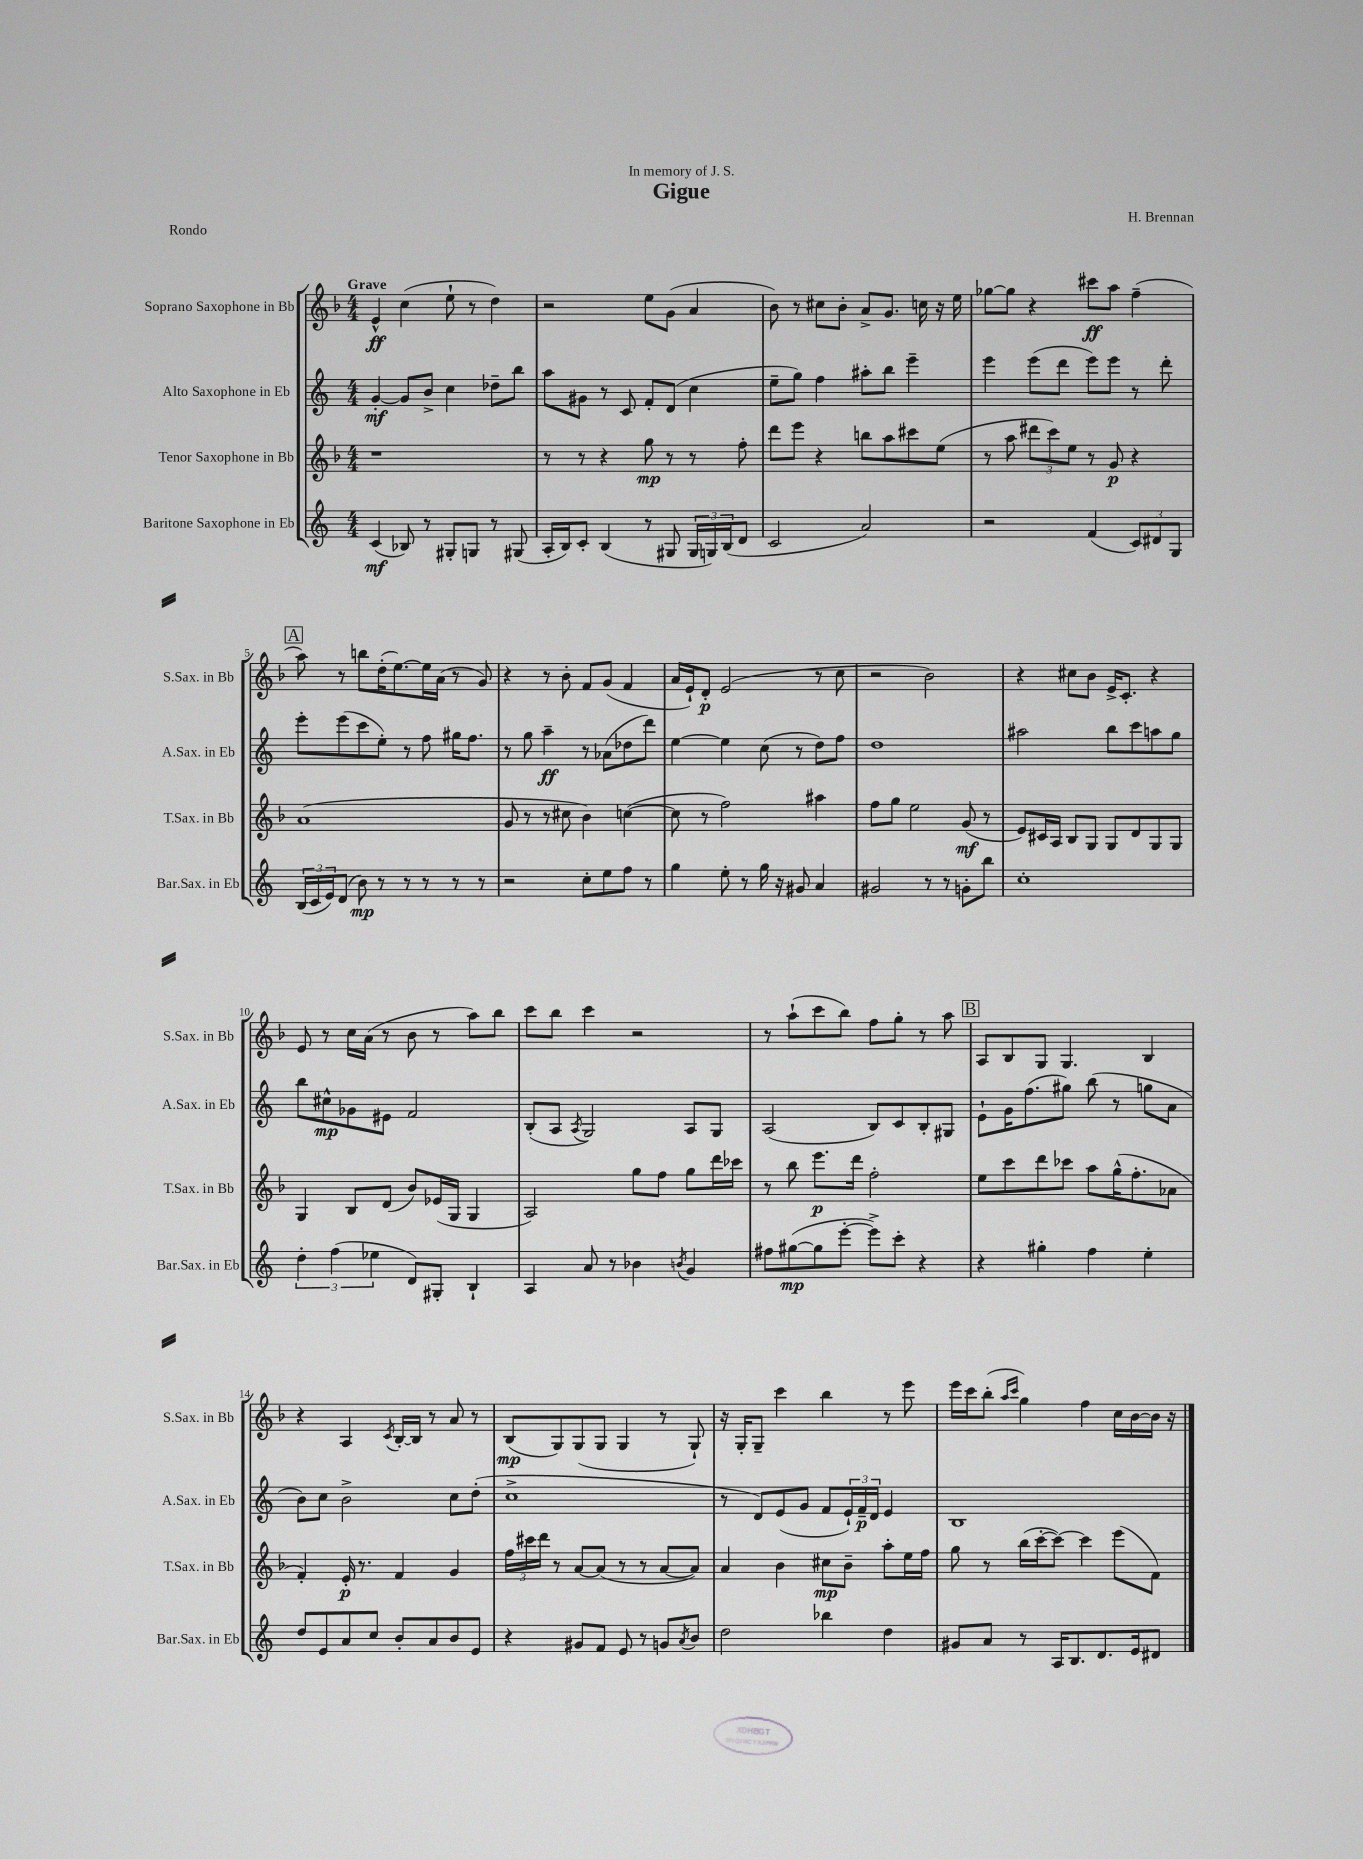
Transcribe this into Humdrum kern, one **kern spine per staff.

**kern	**kern	**kern	**kern
*staff4	*staff3	*staff2	*staff1
*clefG2	*clefG2	*clefG2	*clefG2
*k[]	*k[b-]	*k[]	*k[b-]
*M4/4	*M4/4	*M4/4	*M4/4
(4c	1r	[4g'	4e^^
8B-)	.	8g]	(4cc
8r	.	8b^	.
8G#'	.	4cc	8ee`
8G	.	.	8r
8r	.	8dd-~	4dd)
(8G#	.	8bb	.
=	=	=	=
16A'	8r	8aa	2r
16B)	.	.	.
8c'	8r	8g#	.
(4B	4r	8r	.
.	.	8c	.
8r	8gg	8f'	8ee
8G#	8r	(8d	(8g
24G#	8r	4cc	4a
24G)	.	.	.
(24B	.	.	.
8d	8ff'	.	.
=	=	=	=
2c	8ddd	8ee~	8b-)
.	8eee	8gg)	8r
.	4r	4ff	8cc#
.	.	.	8b-'
2a)	8bb	8aa#'	8a^
.	8aa	8bb	8.g
.	8ccc#	4eee~	.
.	.	.	16cc
.	(8ee	.	16r
.	.	.	16ee
=	=	=	=
2r	8r	4eee	[8gg-
.	8aa	.	8gg-]
.	12ddd#	(8eee	4r
.	12ccc)	.	.
.	.	8ddd	.
.	12ee	.	.
(4f	8r	8eee)	8ccc#
.	8g	8eee	8aa
12c)	4r	8r	(4ff~
12d#	.	.	.
.	.	8ddd'	.
12G	.	.	.
=	=	=	=
(24B	(1a	8eee'	8aa)
24c	.	.	.
24e)	.	.	.
(8d	.	(8eee	8r
8b)	.	8ccc	8bb
8r	.	8ee')	(16dd'
.	.	.	[8.ee)
8r	.	8r	.
8r	.	8ff	16ee]
.	.	.	(16a
8r	.	16gg#	8r
.	.	8.ff	.
8r	.	.	8g)
=	=	=	=
2r	8g	8r	4r
.	8r	8gg	.
.	8r	4aa~	8r
.	8cc#	.	8b-'
8cc'	4b-)	8r	8f
8ee	.	(8a-	(8g
8ff	([4cc	8dd-	4f
8r	.	8ddd)	.
=	=	=	=
4gg	8cc]	[4ee	16a
.	.	.	16e`)
.	8r	.	8d'
8ee'	2ff)	4ee]	(2e
8r	.	.	.
16gg	.	(8cc	.
16r	.	.	.
8g#	.	8r	.
4a	4aa#	8dd)	8r
.	.	8ff	8cc
=	=	=	=
2g#	8ff	1dd	2r
.	8gg	.	.
.	2ee	.	.
8r	.	.	2b-)
8r	.	.	.
8g'	(8g	.	.
8bb	8r	.	.
=	=	=	=
1cc'	8e)	2aa#	4r
.	16c#	.	.
.	16A	.	.
.	8B-	.	8cc#
.	8G	.	8b-
.	8G	8bb	16e^
.	.	.	8.c'
.	8d	8ccc	.
.	8G	8aa	4r
.	8G	8gg	.
=	=	=	=
6dd'	4G	8bb	8e
.	.	8cc#^^	8r
(6ff	.	.	.
.	8B-	8g-	16cc
.	.	.	(16a
6ee-	.	.	.
.	(8d	8e#	8r
8d)	8b-)	2f	8b-
8G#'	(16e-	.	8r
.	16G	.	.
4B`	4G	.	8aa)
.	.	.	8bb-
=	=	=	=
4A	2A)	(8B'	8ccc
.	.	8A	8bb-
.	.	8qA	.
8a	.	2G)	4ccc
8r	.	.	.
4b-	8gg	.	2r
.	8ff	.	.
8qb	.	.	.
4g	8gg	8A	.
.	16ddd	8G	.
.	16ccc-	.	.
=	=	=	=
8ff#	8r	(2A	8r
([8gg#	8bb-	.	(8aa`
8gg#]	8.eee	.	8ccc
[8eee'	.	.	8bb-)
.	16ddd	.	.
8eee^])	2ff'	8B)	8ff
8ccc'	.	8c	8gg'
4r	.	8B'	8r
.	.	8G#	8aa
=	=	=	=
4r	8ee	8e`	8A
.	8ccc	16g	8B-
.	.	(8.ff	.
4gg#'	8ddd	.	8G
.	8ccc-	8gg#)	4.G
4ff	8aa	(8bb	.
.	(16gg^^	8r	.
.	8.ff'	.	.
4ee'	.	8gg	4B-
.	8a-	8a	.
=	=	=	=
8dd	4f')	8b)	4r
8e	.	8cc	.
8a	16e'	2b^	4A
.	8.r	.	.
8cc	.	.	.
.	.	.	8qc
8b'	4f	.	[16B-'
.	.	.	16B-]
8a	.	.	8r
8b	4g	8cc	8a
8e	.	(8dd'	8r
=	=	=	=
4r	24ff	1cc^	(8B-
.	24ccc#	.	.
.	24ddd	.	.
.	8r	.	8G)
8g#	[8a	.	(8G
8f	(8a]	.	8G
8e	8r	.	4G
8r	8r	.	.
8g	[8a	.	8r
8qa	.	.	.
8b	8a])	.	8G`)
=	=	=	=
2dd	4a	8r	16r
.	.	.	16G'
.	.	8d)	8G~
.	4b-	(8e	4ccc
.	.	8g	.
4bb-	8cc#	8f	4bb-
.	8b-~	24e`)	.
.	.	24f~	.
.	.	24d	.
4dd	8aa'	4e	8r
.	16ee	.	8eee
.	16ff	.	.
=	=	=	=
8g#	8gg	1B	16eee
.	.	.	16ccc
8a	8r	.	(8bb-'
.	.	.	16qqaa
.	.	.	16qqccc
8r	(16bb-	.	4gg)
.	[16ccc'	.	.
16A	8ccc_)	.	.
8.B	.	.	.
.	4ccc]	.	4ff
8.d	.	.	.
.	(8eee	.	16cc
16e	.	.	[16b-
8d#	8f)	.	16b-]
.	.	.	16r
==	==	==	==
*-	*-	*-	*-
